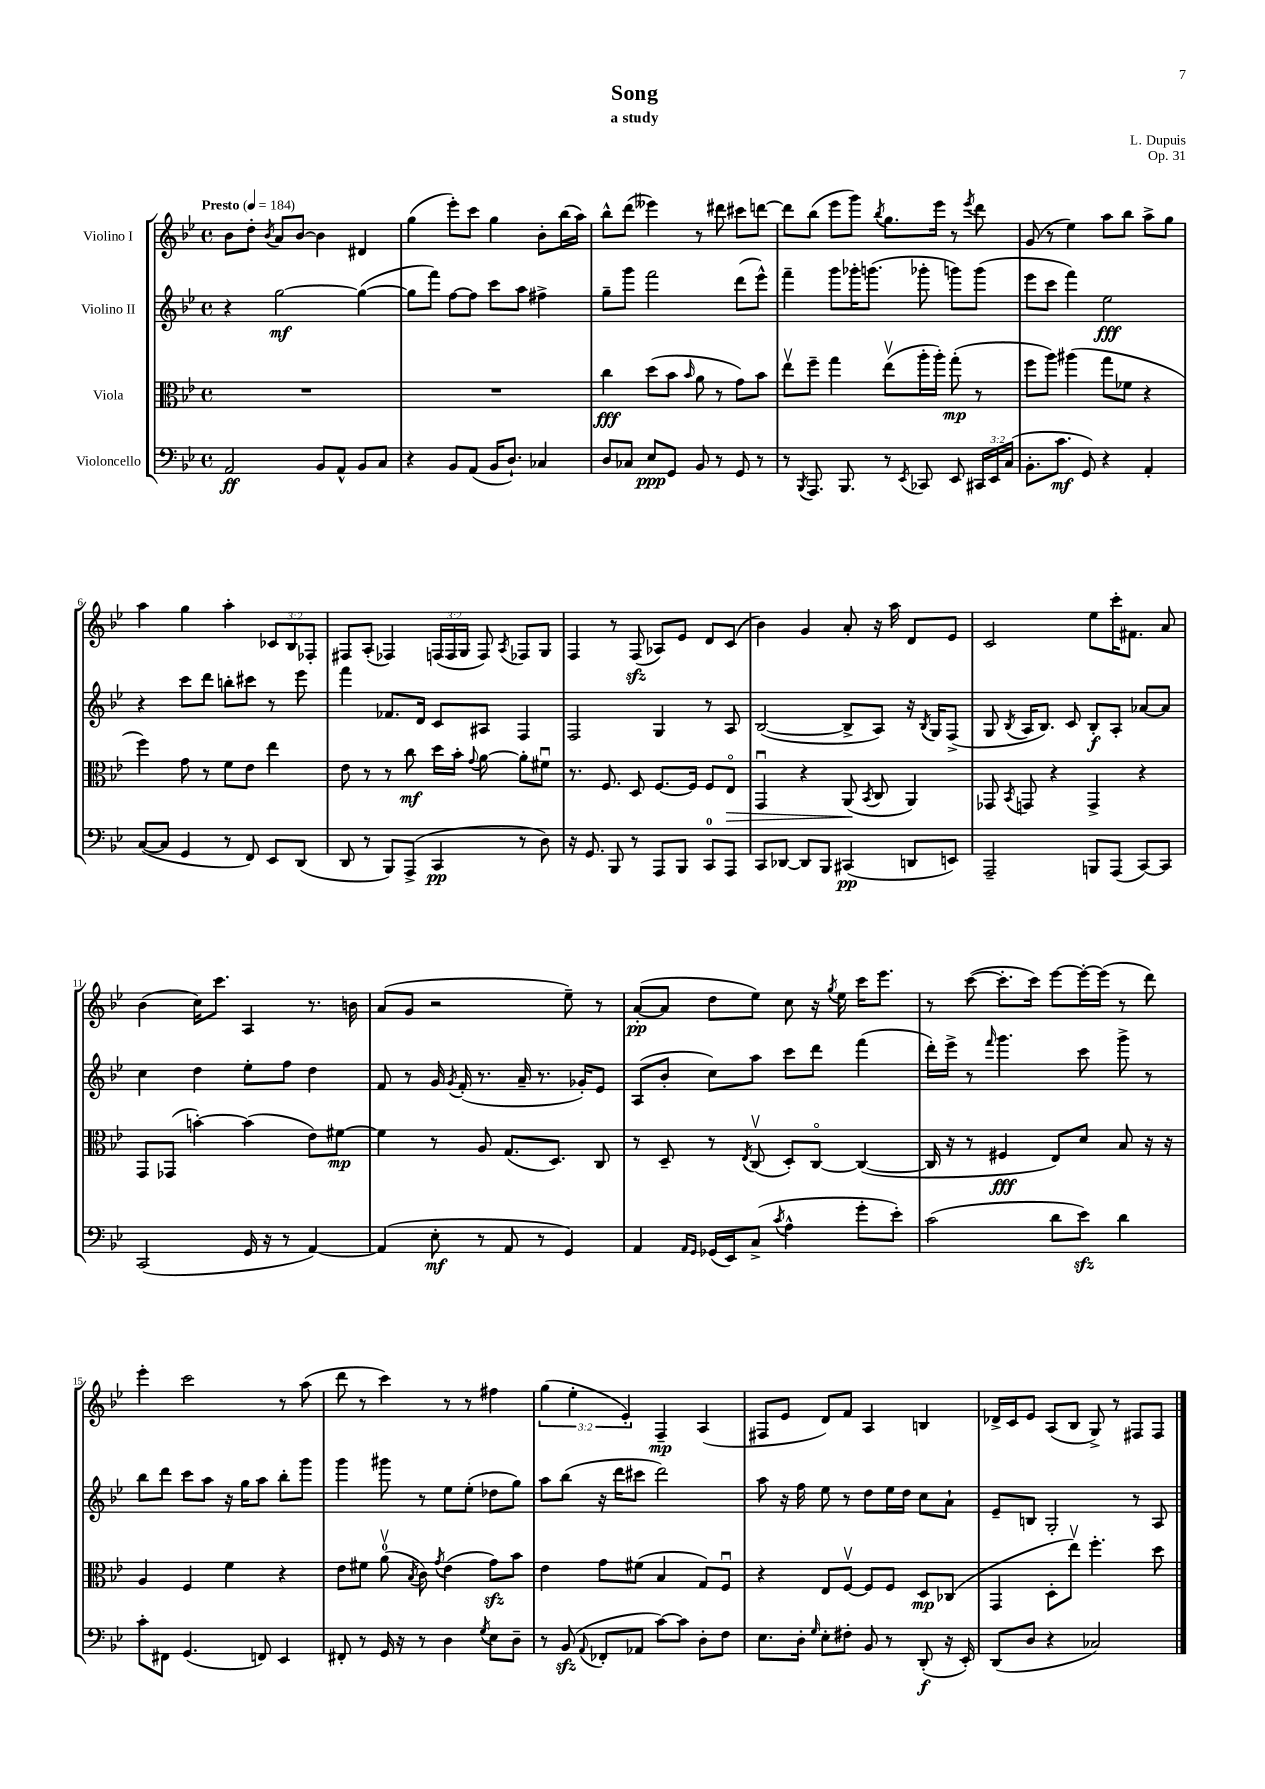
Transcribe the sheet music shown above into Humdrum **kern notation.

**kern	**kern	**kern	**kern
*staff4	*staff3	*staff2	*staff1
*clefF4	*clefC3	*clefG2	*clefG2
*k[b-e-]	*k[b-e-]	*k[b-e-]	*k[b-e-]
*M4/4	*M4/4	*M4/4	*M4/4
*met(c)	*met(c)	*met(c)	*met(c)
*MM184	*MM184	*MM184	*MM184
2AA/	1r	4r	8b-\L
.	.	.	8dd'\J
.	.	.	8qb-/
.	.	[2gg\	8a/L
.	.	.	[8b-/J
8BB-/L	.	.	4b-\]
8AA^^/J	.	.	.
8BB-/L	.	(4gg\_	4d#/
8C/J	.	.	.
=	=	=	=
4r	1r	8gg\]L	(4gg\
.	.	8fff\J)	.
8BB-/L	.	[8ff\L	8eee-'\L)
(8AA/J	.	8ff\]J	8ccc\J
16BB-/LK	.	8ccc\L	4gg\
8.D`/J)	.	.	.
.	.	8aa\J	.
4C-/	.	4ff#^\	8b-'\L
.	.	.	(16bb-\L
.	.	.	16aa\JJ)
=	=	=	=
8D/L	4cc\	8gg~\L	8bb-^^\L
8C-/J	.	8ggg\J	(8ddd\J
8E-/L	(8dd\L	2fff\	4eee--\)
8GG/J	8b-\J	.	.
.	16qqb-/	.	.
8BB-/	8a\	.	8r
8r	8r	.	8ddd#\
8GG/	8g\L)	(8ddd\L	8ccc#\L
8r	8b-\J	8eee-^^\J)	[8ddd\J
=	=	=	=
8r	8ee-v\L	4fff~\	8ddd\]L
8qBBB-/	.	.	.
8.AAA/	8ff~\J	.	(8bb-\J
.	4gg\	8ggg\L	8eee-\L
8.BBB-/	.	.	.
.	.	16ggg-'\K	8ggg\J)
.	.	(8.ggg\J	.
.	.	.	8qbb-/
8r	(8ee-v\L	.	8.gg\L
8qEE-/	.	.	.
8CC-/	16aa'\L	8ggg-'\	.
.	16aa'\JJ)	.	16eee-\Jk
8EE-/	(8gg'\	8ggg\L)	8r
.	.	.	8qeee-/
24CC#/LL	8r	(8ggg\J	8ddd\
24EE-/	.	.	.
(24C/JJ	.	.	.
=	=	=	=
8.BB-'\L	8ff\L	8eee-\L	(8g/
.	8aa\J)	8ccc\J	8r
8.c\J	.	.	.
.	(4aa#\	4fff\)	4ee-\)
8GG/)	.	.	.
4r	8gg\L	2ee-\	8aa\L
.	8f-\J	.	8bb-\J
4AA'/	4r	.	8aa^\L
.	.	.	8gg\J
=	=	=	=
([8C/L	4ff\)	4r	4aa\
8C/]J	.	.	.
4GG/	8g\	8ccc\L	4gg\
.	8r	8ddd\J	.
8r	8f\L	8bb'\L	4aa'\
8FF/)	8e-\J	8ccc#\J	.
8EE-/L	4ee-\	8r	12c-/L
.	.	.	12B-/
(8DD/J	.	8eee-\	.
.	.	.	12F-'/J
=	=	=	=
8DD/	8e-\	4fff\	8F#/L
8r	8r	.	(8A'/J
8BBB-/L)	8r	8.f-/L	4F-/)
(8AAA^/J	8cc\	.	.
.	.	16d/Jk	.
4CC/	16dd\LL	8c/L	(24F/LL
.	.	.	24F/
.	16b-'\JJ	.	.
.	.	.	24G/JJ
.	8qqg/	.	.
.	[8a\	8A#/J	8F/)
.	.	.	8qA/
8r	8a'\]L	4F/	8F-/L
8D\)	8f#u\J	.	8G/J
=	=	=	=
16r	8.r	2F/	4F/
8.GG/	.	.	.
.	8.F/	.	.
8BBB-/	.	.	8r
8r	8D/	.	(8F/
8AAA/L	[8.F/L	4G/	8A-/L)
8BBB-/J	.	.	8e-/J
.	16F/]Jk	.	.
8CC/L	8F/L	8r	8d/L
8AAA/J	8E-o/J	8A/	(8c/J
=	=	=	=
8CC/L	4GGu/	([2B-/	4b-\)
[8DD-/J	.	.	.
8DD-/]L	4r	.	4g/
8BBB-/J	.	.	.
(4CC#/	(8AA/	8B-^/]L	8a'/
.	8qBB-/	.	.
.	8C/	8A/J)	16r
.	.	.	16aa\
8DD/L	4AA/)	16r	8d/L
.	.	8qB-/	.
.	.	16G/LK	.
8EE/J)	.	(8F^/J	8e-/J
=	=	=	=
2AAA~/	8GG-/	8G/	2c/
.	8qBB-/	8qB-/	.
.	8GG/	16A/LK	.
.	.	8.B-/J)	.
.	4r	.	.
.	.	8c/	.
8BBB/L	4GG^/	8B-'/L	8ee-\L
(8AAA/J	.	8A'/J	16ccc'\K
.	.	.	8.f#\J
[8CC/L)	4r	[8a-/L	.
8CC/]J	.	8a-/]J	8a/
=	=	=	=
(2CC/	8GG/L	4cc\	(4b-\
.	(8GG-/J	.	.
.	[4b'\)	4dd\	16cc\LK)
.	.	.	8.ccc\J
16GG/	(4b\]	8ee-'\L	4A/
16r	.	.	.
8r	.	8ff\J	.
[4AA/)	8e-\L)	4dd\	8.r
.	[8f#\J	.	.
.	.	.	16b\
=	=	=	=
(4AA/]	4f#\]	8f/	(8a/L
.	.	8r	8g/J
8E-'\	8r	16g/	2r
.	.	8qg/	.
.	.	(16f'/	.
8r	8A/	8.r	.
8AA/	(8.G/L	.	.
.	.	16a~/	.
8r	.	8.r	.
.	8.D/J)	.	.
4GG/)	.	.	8ee-~\)
.	.	16g-'/LK)	.
.	8C/	8e-/J	8r
=	=	=	=
4AA/	8r	(8A/L	([8a'/L
.	8D~/	8b-'/J	8a/]J
16qqAA/LL	.	.	.
16qqGG/JJ	.	.	.
(16GG-/LL	8r	8cc\L)	8dd\L
16EE-/J)	.	.	.
.	8qE-/	.	.
(8C^/J	(8Cv/	8aa\J	8ee-\J)
8qc/	.	.	.
4A^^\	8D'/L)	8ccc\L	8cc\
.	[8Co/J	8ddd\J	16r
.	.	.	8qgg/
.	.	.	16ee-\
8g'\L	(4C/_	(4fff\	16ccc\LK
.	.	.	8.eee-\J
8e-'\J)	.	.	.
=	=	=	=
(2c\	16C/]	16ddd'\LL)	8r
.	16r	16eee-^\JJ	.
.	8r	8r	([8ccc\
.	.	16qqfff/	.
.	4F#/	4.ggg\	8.ccc'\]L
.	.	.	16ccc\Jk)
8d\L	8E-/L)	.	[8eee-\L
8e-\J)	8d/J	8ccc\	16eee-'\_L
.	.	.	(16eee-\]JJ
4d\	8B-/	8ggg^\	8r
.	16r	8r	8ddd\)
.	16r	.	.
=	=	=	=
8c'\L	4A/	8bb-\L	4eee-'\
8FF#\J	.	8ddd\J	.
(4.GG/	4F/	8ccc\L	2ccc\
.	.	8aa\J	.
.	4f\	16r	.
.	.	16gg\LK	.
8FF/)	.	8aa\J	.
4EE-/	4r	8bb-'\L	8r
.	.	8ggg\J	(8aa\
=	=	=	=
8FF#'/	8e-\L	4ggg\	8ddd\
8r	8f#\J	.	8r
16GG/	(8av\	8ggg#\	4ccc\)
16r	.	.	.
.	8qB-/	.	.
8r	8c\)	8r	.
.	8qg/	.	.
4D\	(4e-\	8ee-\L	8r
.	.	(8ee-'\J	8r
8qG/	.	.	.
8E-\L	8g\L)	8dd-\L	4ff#\
8D~\J	8b-\J	8gg\J)	.
=	=	=	=
8r	4e-\	8aa\L	(6gg\
(8BB-/	.	(8bb-\J	.
.	.	.	6ee-'\
8qqAA/	.	.	.
8FF-'/L	8g\L	16r	.
.	.	16ddd\LK	.
.	.	.	6e-'/)
8AA-/J	(8f#\J	8ccc#\J	.
[8c\L)	4B-/	2ddd\)	4F~/
8c\]J	.	.	.
8D'\L	8G/L)	.	(4A/
8F\J	8Fu/J	.	.
=	=	=	=
8.E-\L	4r	8aa\	8F#/L
.	.	16r	8e-/J
16D'\Jk	.	16ff\	.
16qqG/	.	.	.
8E-'\L	8E-/L	8ee-\	8d/L)
8F#'\J	[8Fv/J	8r	8f/J
8BB-/	8F/]L	8dd\L	4A/
8r	8F/J	16ee-\L	.
.	.	16dd\JJ	.
(8DD'/	8D/L	8cc\L	4B/
16r	(8C-/J	8a`\J	.
16EE-'/)	.	.	.
=	=	=	=
(8DD/L	4GG/	8e-~/L	16d-^/LL
.	.	.	16c/J
8D/J	.	8B/J	8e-/J
4r	8D'\L	2G'/	(8A/L
.	8ee-v\J)	.	8B-/J
2C-/)	4.ff'\	.	8G^/)
.	.	.	8r
.	.	8r	8F#/L
.	8dd\	8A/	8F#/J
==	==	==	==
*-	*-	*-	*-
